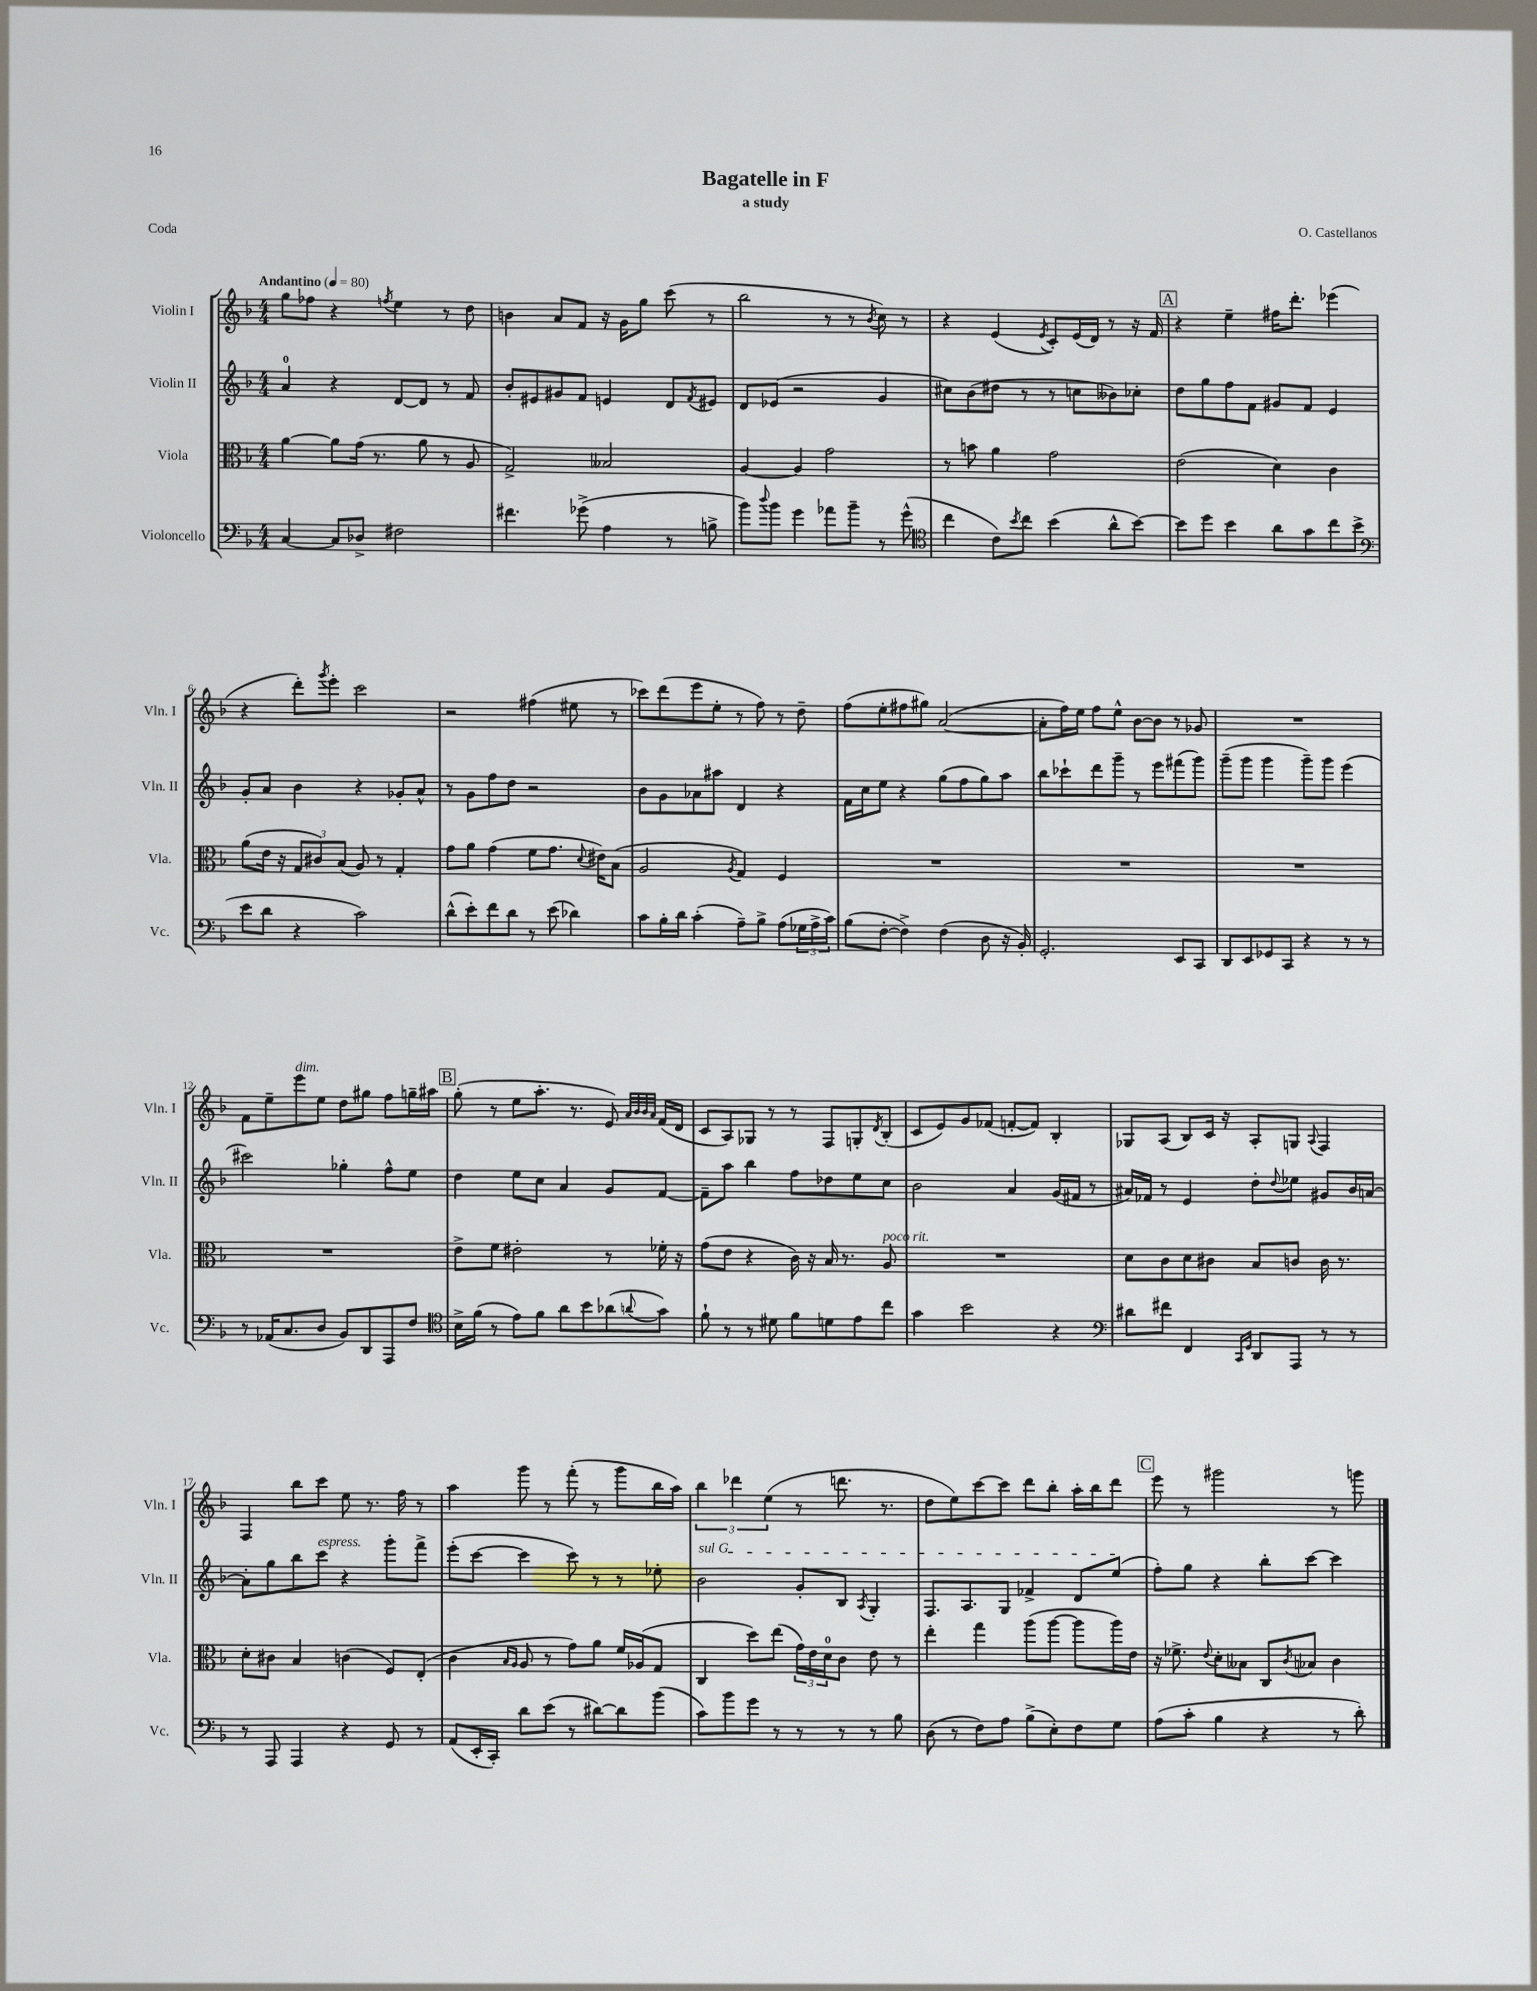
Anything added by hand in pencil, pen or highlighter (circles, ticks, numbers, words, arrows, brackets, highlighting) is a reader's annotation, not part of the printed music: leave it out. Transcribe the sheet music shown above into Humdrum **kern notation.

**kern	**kern	**kern	**kern
*part4	*part3	*part2	*part1
*staff4	*staff3	*staff2	*staff1
*I"Violoncello	*I"Viola	*I"Violin II	*I"Violin I
*I'Vc.	*I'Vla.	*I'Vln. II	*I'Vln. I
*clefF4	*clefC3	*clefG2	*clefG2
*k[b-]	*k[b-]	*k[b-]	*k[b-]
*M4/4	*M4/4	*M4/4	*M4/4
*MM80	*MM80	*MM80	*MM80
=1	=1	=1	=1
!	!	!	!LO:TX:a:B:t=Andantino
[4C/	[4a\	4a/	8gg\L
.	.	.	8ff-X\J
8C/L]	8a\L]	4r	4r
8D-X^/J	(16g\Jk	.	.
.	8.r	.	.
.	.	.	8qffn/
2F#X\	.	[8d/L	4ee\
.	8a\	8d/J]	.
.	8r	8r	8r
.	8A/	8f/	8dd\
=2	=2	=2	=2
4.f#X\	2G^/)	8b-'/L	4bn\
.	.	8e#X/	.
.	.	8g#X/	8a/L
(8g-X^\	.	8f/J	8f/J
4A\	2B--X/	4en/	16r
.	.	.	16g\KL
.	.	.	8gg\J
8r	.	8d/L	(8ccc\
.	.	8qf/	.
8Bn^\	.	8e#X/J	8r
=3	=3	=3	=3
8b-\L)	[4A/	8d/L	2bb-\
8qqdd/	.	.	.
8b-\J	.	(8e-X/J	.
4g\	4A/]	2r	.
8a-X\L	2g\	.	8r
8b-~\J	.	.	8r
.	.	.	8qb-/
8r	.	4g/	8cc\)
(8g^^\	.	.	8r
=4	=4	=4	=4
*clefC4	*	*	*
4cc\	8r	8cc#X\L)	4r
.	8bn\	(8b-\	.
8c\L)	4a\	8dd#X\J	(4e/
8qb-/	.	.	.
8cc\J	.	8r	.
.	.	.	8qe/
(4b-\	2g\	8r	8c'/L)
.	.	8ccn\L	(16e/L
.	.	.	16d/JJ)
8a^^\L	.	8b--X\)	8r
[8b-\J)	.	8cc-X'\J	16r
.	.	.	16f/
!!LO:REH:place=s1:t=A
=5	=5	=5	=5
8b-\L]	(2e\	8dd\L	4r
8dd\J	.	8gg\	.
4b-\	.	8ff\	4ee~\
.	.	8f\J	.
8a\L	4d\)	8g#X/L	16ff#X\KL
.	.	.	8.ddd'\J
8g\	.	8f/J	.
8cc\	4c\	4e/	(4eee-X\
(8b-^\J	.	.	.
!!LO:LB:g=z
=6	=6	=6	=6
*clefF4	*	*	*
8e\L	(8a\L	8g'/L	4r
8d\J	16e\Jk	8a/J	.
.	16r	.	.
4r	12G/L	4b-\	8ddd'\L)
.	12c#X/)	.	.
.	.	.	8qggg/
.	.	.	8eee'\J
.	(12B-/J	.	.
2c\)	8A/)	4r	2ccc\
.	8r	.	.
.	4G'/	8g-X'/L	.
.	.	8a^^/J	.
=7	=7	=7	=7
(8d^^\L	8g\L	8r	2r
8e'\)	8a\J	8g\L	.
8f\	(4g\	8ff\	.
8d\J	.	8dd\J	.
8r	8f\L	2r	(4ff#X\
(8e\	8.g\J	.	.
4d-X\)	.	.	8ee#X\
.	8qqd/	.	.
.	16e#X\KL)	.	.
.	(8B-\J	.	8r
=8	=8	=8	=8
8c\L	2A/	8b-\L	8ccc-X\L)
16B-'\L	.	8g\	(8ddd\
16d\JJ	.	.	.
(4c'\	.	8a-X\	8eee\
.	.	8aa#X\J	8ee'\J
.	8qA/	.	.
8A~\L)	4G/)	4d/	8r
8B-^\J	.	.	8ff\)
(8A\L	4F/	4r	8r
24G-X\L	.	.	8dd~\
24A^\	.	.	.
24c\JJ)	.	.	.
=9	=9	=9	=9
(8B-\L	1r	16f\LL	(8ff\L
.	.	16cc\J	.
[8F'\J	.	8ee\J	8ee'\
4F^\])	.	4r	8ff#X\
.	.	.	8gg#X\J)
(4F\	.	(8gg\L	([2a/
.	.	8ff\	.
8D\	.	8gg\)	.
16r	.	8aa\J	.
16BB-'/)	.	.	.
=10	=10	=10	=10
2.GG'/	1r	8bb-\L	8a'\L]
.	.	8ccc-X`\	16ff\L)
.	.	.	16ee\JJ
.	.	8ddd\	8ff\L
.	.	8ggg~\J	8ee^^\J
.	.	8r	[8b-\L
.	.	8eee\L	8b-\J]
8EE/L	.	(8fff#X\	8r
8CC/J	.	8ggg\J)	8g-X/
=11	=11	=11	=11
8DD/L	1r	(8ggg~\L	1r
8EE/	.	8ggg\J	.
8GG-X/	.	4ggg\	.
8CC/J	.	.	.
4r	.	8ggg~\L)	.
.	.	8ggg\J	.
8r	.	(4eee\	.
8r	.	.	.
!!LO:LB:g=z
=12	=12	=12	=12
8r	1r	2ccc#X\)	8f\L
(16AA-X/KL	.	.	8ee~\
8.C/	.	.	.
!	!	!	!LO:TX:a:i:t=dim.
.	.	.	8eee\
8D/J	.	.	8ee\J
8BB-/L)	.	4gg-X'\	8dd\L
8DD/	.	.	8gg#X\J
8AAA/	.	8ff^^\L	8ff\L
8F/J	.	8ee\J	16ggn~\L
.	.	.	16aa#X\JJ
!!LO:REH:place=s1:t=B
=13	=13	=13	=13
*clefC4	*	*	*
16B-^\LL	8e^\L	4dd\	(8gg'\
(16f\JJ	.	.	.
8r	8f\J	.	8r
8e\L)	2e#X'\	8ee\L	8ee\L
8f\J	.	8cc\J	8.aa'\J
8a\L	.	4a/	.
.	.	.	8.r
8b-\	.	.	.
(8a-X\	8r	8g/L	8e/)
.	.	.	32qqa/LLL
.	.	.	32qqb-/
.	.	.	32qqb-/
8qqan/	.	.	32qqa/JJJ
8g\J)	16f-X'\	[8f/J	(16f/LL
.	16r	.	16d/JJ
=14	=14	=14	=14
8f`\	(8g\L	8f~\L]	8c/L
8r	8e\J	8aa\J	8A/)
8r	4r	4bb-\	8G-X/J
8d#X\	.	.	8r
8f\L	16c\)	8ff\L	8r
.	16r	.	.
8dn\	16B-/	8dd-X\	8F/L
.	8.r	.	.
8e\	.	8ee\	8Gn'/
.	.	.	8qd/
!	!LO:TX:a:i:t=poco rit.	!	!
8cc\J	8A/	8cc\J	(8B-'/J
=15	=15	=15	=15
4g\	1r	2b-\	8c/L
.	.	.	8e/)
2b-\	.	.	8g/
.	.	.	(8f-X/J
.	.	4a/	[8fn'/L
.	.	.	8f/J])
4r	.	(16g/LL	4B-'/
.	.	16f#X/JJ	.
.	.	8r	.
=16	=16	=16	=16
*clefF4	*	*	*
8d#X\L	8d\L	16a#X/LL)	8G-X/L
.	.	16f-X/JJ	.
8f#X\J	8c\	8r	(8A/J
4FF/	8d\	4e/	8B-/L)
.	8c#X\J	.	16c/Jk
.	.	.	16r
16qqCC/LL	.	.	.
16qqGG/JJ	.	.	.
8DD/L	8B-/L	8dd'\L	8A'/L
.	.	8qqdd/	.
8AAA/J	8cn/J	8ee-X\J	8Gn/J
.	.	.	8qqA/
8r	16c\	8g#X/L	4F/
.	8.r	.	.
8r	.	16b-/L	.
.	.	[16an/JJ	.
!!LO:LB:g=z
=17	=17	=17	=17
8r	8d'\L	8a'\L]	4F/
8AAA/	8c#X\J	8gg\	.
4AAA/	4B-/	8bb-\	8bb-\L
!	!	!LO:TX:a:i:t=espress.	!
.	.	8ccc\J	8ccc\J
4r	(4cn\	4r	8ee\
.	.	.	8.r
8GG/	8F/L)	8ggg'\L	.
.	.	.	16ff\
8r	(8E'/J	8fff^\J	8r
=18	=18	=18	=18
(8AA/L	4c\	(8eee'\L	4aa\
16EE'/L	.	[8ccc\J	.
16CC'/JJ)	.	.	.
.	16qqB-/LL	.	.
.	16qqA/JJ	.	.
8d\L	8A/	4ccc\]	8ggg\
(8e\J	8r	.	8r
8r	8g\L)	8ccc\)	(8fff'\
[8d#X\L)	8a\J	8r	8r
8d#\]	16f/LL	8r	8ggg\L
.	(16A-X/J	.	.
(8b-\J	8G/J	8ee-X'\	16bb-\L
.	.	.	16aa\JJ)
=19	=19	=19	=19
!	!	!LO:TX:a:i:t=sul G	!
8c\L)	4C/	2b-\	6bb-\
8b-\	.	.	.
.	.	.	6ddd-X\
8g\J	8dd\L)	.	.
.	.	.	(6ee\
8r	(8ee\J	.	.
8r	24g\LL)	8g'/L	8r
.	24e\	.	.
.	24d\J	.	.
8r	8c\J	8B-/J	8.dddn\
.	.	8qA/	.
8r	8e\	4G'/	.
.	.	.	8.r
8B-\	8r	.	.
=20	=20	=20	=20
(8D\	4ee'\	8.F/L	8dd\L
8r	.	.	8ee\)
.	.	8.A/	.
8F\L)	4gg\	.	[8ccc\
8A\J	.	8G/J	8ccc\J]
(8B-^\L	(8aa\L	4f-X^/	8ddd\L
8E'\)	[8aa\J	.	8bb-'\J
8F\	8aa\L]	8d/L	16aa'\LL
.	.	.	16bb-\J
8G\J	16aa\L)	(8ee/J	8ddd\J
.	16e\JJ	.	.
!!LO:REH:place=s1:t=C
=21	=21	=21	=21
(8A\L	16r	8ff'\L)	8eee\
.	8.f-X^\	.	.
8c'\J	.	8gg\J	8r
.	8qqe/	.	.
4B-\	8d'\L	4r	2ggg#X\
.	8B--X\J	.	.
4r	8C/L	8bb-'\L	.
.	8qc/	.	.
.	8B-X/J	[8ccc\J	.
8r	4c\	4ccc\]	8r
8d'\)	.	.	8gggn\
==	==	==	==
*-	*-	*-	*-
